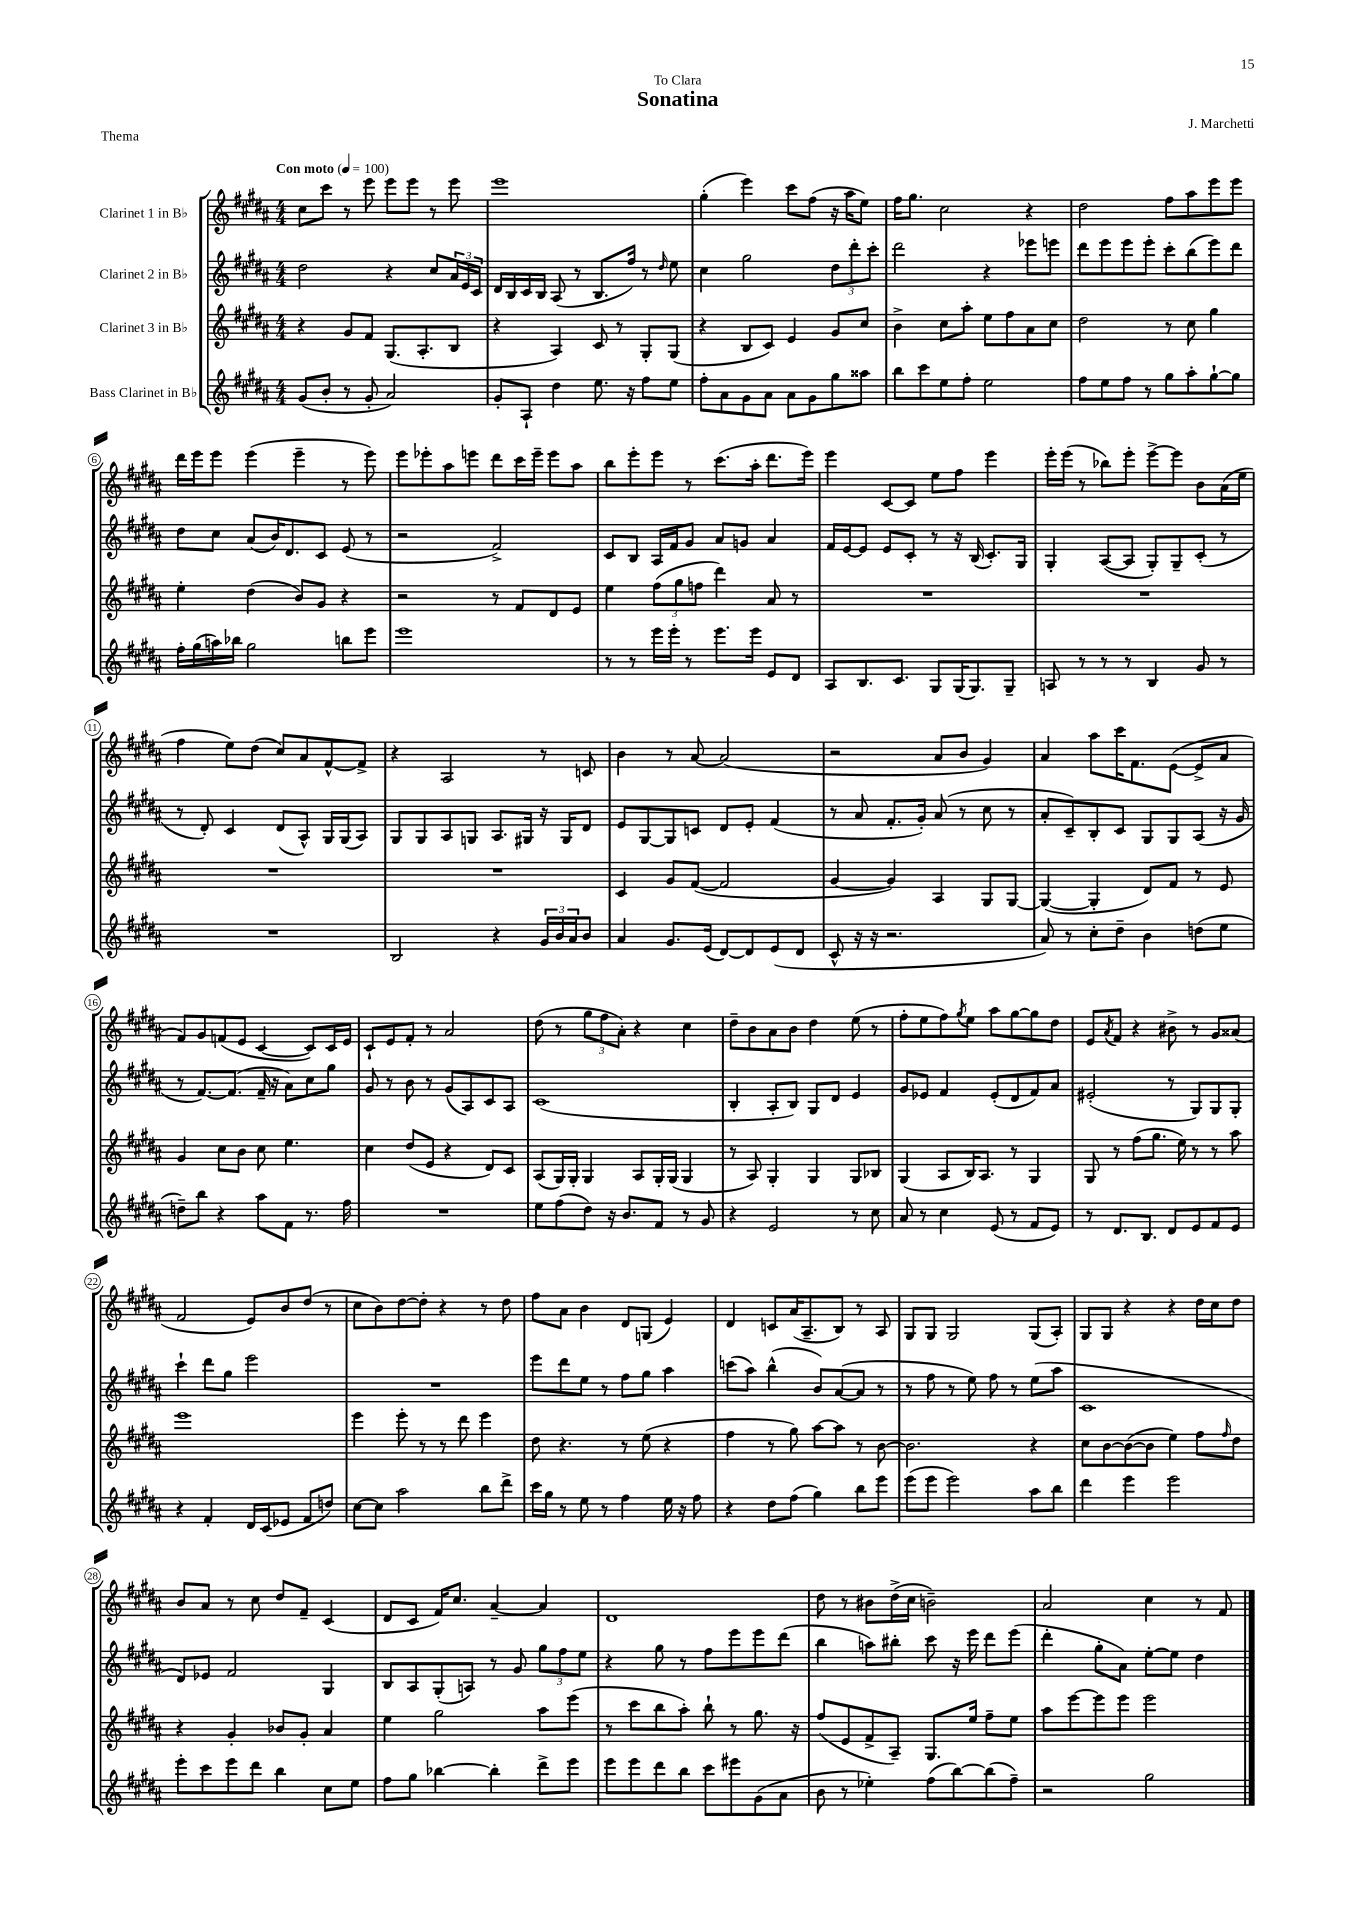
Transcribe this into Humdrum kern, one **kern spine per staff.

**kern	**kern	**kern	**kern
*part4	*part3	*part2	*part1
*staff4	*staff3	*staff2	*staff1
*I"Bass Clarinet in B♭	*I"Clarinet 3 in B♭	*I"Clarinet 2 in B♭	*I"Clarinet 1 in B♭
*clefG2	*clefG2	*clefG2	*clefG2
*k[f#c#g#d#a#]	*k[f#c#g#d#a#]	*k[f#c#g#d#a#]	*k[f#c#g#d#a#]
*M4/4	*M4/4	*M4/4	*M4/4
*MM100	*MM100	*MM100	*MM100
=1	=1	=1	=1
!	!	!	!LO:TX:a:B:t=Con moto
(8g#/L	4r	2dd#\	8cc#\L
8b'/J	.	.	8ccc#\J
8r	8g#/L	.	8r
8g#'/	8f#/J	.	8eee\
2a#/)	(8.G#/L	4r	8eee\L
.	.	.	8eee\J
.	8.A#'/	.	.
.	.	8cc#/L	8r
.	8B/J	24a#/L	8eee\
.	.	24e/	.
.	.	24c#/JJ	.
=2	=2	=2	=2
8g#'/L	4r	16d#/LL	1eee
.	.	16B/	.
8A#`/J	.	16c#/	.
.	.	16B/JJ	.
4dd#\	4A#/)	(8A#/	.
.	.	8r	.
8.ee\	8c#/	8.B/L	.
.	8r	.	.
16r	.	16ff#/Jk)	.
8ff#\L	8G#'/L	8r	.
.	.	16qqdd#/	.
8ee\J	(8G#/J	8ee\	.
=3	=3	=3	=3
8ff#'\L	4r	4cc#\	(4gg#'\
8a#\	.	.	.
8g#\	8B/L	2gg#\	4eee\)
8a#\J	8c#/J)	.	.
8a#\L	4e/	.	8ccc#\L
8g#\	.	.	(8ff#\J
8gg#\	8g#/L	12dd#\L	16r
.	.	.	16aa#\KL
.	.	12ddd#'\	.
8aa##X\J	8cc#/J	.	8ee\J)
.	.	12ccc#'\J	.
=4	=4	=4	=4
8bb\L	4b^\	2ddd#\	16ff#\KL
.	.	.	8.gg#\J
8ccc#\	.	.	.
8ee\	8cc#\L	.	2cc#\
8ff#'\J	8aa#'\J	.	.
2ee\	8ee\L	4r	.
.	8ff#\	.	.
.	8a#\	8eee-X\L	4r
.	8cc#\J	8eeen\J	.
=5	=5	=5	=5
8ff#\L	2dd#\	8ddd#\L	2dd#\
8ee\	.	8eee\	.
8ff#\J	.	8eee\	.
8r	.	8eee'\J	.
8gg#\L	8r	8ccc#'\L	8ff#\L
8aa#'\	8cc#\	(8bb\	8aa#\
[8gg#`\	4gg#\	8eee\)	8eee\
8gg#\J]	.	8ddd#\J	8eee\J
!!LO:LB:g=z
=6	=6	=6	=6
16ff#'\LL	4ee'\	8dd#\L	16ddd#\LL
(16gg#\	.	.	16eee\J
16aan\)	.	8cc#\J	8eee\J
16bb-X\JJ	.	.	.
2gg#\	(4dd#\	(8a#/L	(4eee\
.	.	16b/K)	.
.	.	8.d#/	.
.	8b/L)	.	4eee~\
.	8g#/J	8c#/J	.
8bbn\L	4r	(8e/	8r
8eee\J	.	8r	8eee\)
=7	=7	=7	=7
1eee	2r	2r	8eee\L
.	.	.	8eee-X'\
.	.	.	8aa#\
.	.	.	8eeen\J
.	8r	2f#^/)	8ddd#\L
.	8f#/L	.	16ccc#\L
.	.	.	16eee~\JJ
.	8d#/	.	8eee\L
.	8e/J	.	8aa#\J
=8	=8	=8	=8
8r	4ee\	8c#/L	8bb\L
8r	.	8B/J	8eee'\
16eee\LL	(12ff#\L	16A#/LL	8eee\J
16eee'\JJ	.	16f#/J	.
.	12gg#\	.	.
8r	.	8g#/J	8r
.	12ffn\J	.	.
8.eee\L	4ddd#\)	8a#/L	(8.ccc#\L
.	.	8gn/J	.
16eee\Jk	.	.	16aa#'\Jk
8e/L	8a#/	4a#/	8.ddd#\L
8d#/J	8r	.	.
.	.	.	16eee\Jk)
=9	=9	=9	=9
8A#/L	1r	16f#/LL	4eee\
.	.	[16e/J	.
8.B/	.	8e/J]	.
.	.	8e/L	[8c#/L
8.c#/J	.	.	.
.	.	8c#'/J	8c#/J]
8G#/L	.	8r	8ee\L
(16G#/K	.	16r	8ff#\J
8.G#/)	.	(16B/	.
.	.	8.c#'/L)	4eee\
8G#~/J	.	.	.
.	.	16G#/Jk	.
=10	=10	=10	=10
8An/	1r	4G#'/	16eee'\LL
.	.	.	(16eee\JJ
8r	.	.	8r
8r	.	([8A#/L	8bb-X\L)
8r	.	8A#/J]	8eee'\J
4B/	.	8G#'/L)	[8eee^\L
.	.	8G#~/	8eee\J]
8g#/	.	(8c#'/J	8b\L
8r	.	8r	(16a#\L
.	.	.	16ee\JJ
!!LO:LB:g=z
=11	=11	=11	=11
1r	1r	8r	4ff#\
.	.	8d#'/)	.
.	.	4c#/	8ee\L)
.	.	.	(8dd#\J
.	.	(8d#/L	8cc#/L)
.	.	8A#^^/J)	8a#/
.	.	16G#/LL	[8f#^^/
.	.	(16G#/J	.
.	.	8A#/J)	8f#^/J]
=12	=12	=12	=12
2B/	1r	8G#/L	4r
.	.	8G#/	.
.	.	8A#/	2A#/
.	.	8Gn/J	.
4r	.	8.A#/L	.
.	.	16G#X/Jk	.
24g#/LL	.	16r	8r
24b/	.	.	.
.	.	16G#/KL	.
24a#/J	.	.	.
8b/J	.	8d#/J	8cn/
=13	=13	=13	=13
4a#/	4c#/	8e/L	4b\
.	.	[8G#/	.
8.g#/L	8g#/L	8G#/]	8r
.	([8f#/J	8cn/J	[8a#/
(16e/Jk	.	.	.
[8d#/L)	2f#/]	8d#/L	(2a#/]
8d#/]	.	8e'/J	.
(8e/	.	(4f#/	.
8d#/J	.	.	.
=14	=14	=14	=14
8c#^^/	[4g#/	8r	2r
16r	.	8a#/	.
16r	.	.	.
2.r	4g#/])	8.f#'/L	.
.	.	16g#'/Jk)	.
.	4A#/	(8a#/	8a#/L
.	.	8r	8b/J
.	8G#/L	8cc#\	4g#/)
.	[8G#/J	8r	.
=15	=15	=15	=15
8a#/)	(4G#/_	8a#'/L	4a#/
8r	.	8c#~/)	.
8cc#'\L	4G#'/]	8B'/	8aa#\L
8dd#~\J	.	8c#/J	16ccc#\K
.	.	.	8.f#\
4b\	8d#/L)	8G#/L	.
.	8f#/J	8G#/	([8e\J
(8ddn\L	8r	(8A#/J	8e^/L]
8ee\J	8e/	16r	8a#/J
.	.	16g#/	.
!!LO:LB:g=z
=16	=16	=16	=16
8ddn~\L)	4g#/	8r	8f#/L)
8bb\J	.	[8.f#/L)	8g#/
4r	8cc#\L	.	(8fn/
.	.	(8.f#/J]	.
.	8b\J	.	8e/J
8aa#\L	8cc#\	16f#~/	[4c#/
.	.	16r	.
8f#\J	4.ee\	8a#\L)	.
8.r	.	8cc#\	8c#/L])
.	.	8gg#\J	16c#/L
16ff#\	.	.	16e/JJ
=17	=17	=17	=17
1r	4cc#\	8g#/	8c#`/L
.	.	8r	8e/
.	(8dd#/L	8b\	8f#'/J
.	8e/J	8r	8r
.	4r	(8g#/L	2a#/
.	.	8A#/)	.
.	8d#/L)	8c#/	.
.	8c#/J	8A#/J	.
=18	=18	=18	=18
8ee\L	(8A#/L	(1c#	(8dd#\
(8ff#\	16G#/L)	.	8r
.	16G#'/JJ	.	.
8dd#\J)	4G#/	.	12gg#\L
.	.	.	12ff#\
16r	.	.	.
.	.	.	12a#'\J)
8.b/L	.	.	.
.	8A#/L	.	4r
8f#/J	16G#'/L	.	.
.	(16G#/JJ	.	.
8r	4G#/	.	4cc#\
8g#/	.	.	.
=19	=19	=19	=19
4r	8r	4B'/	8dd#~\L
.	8A#/)	.	8b\
2e/	4G#'/	8A#'/L	8a#\
.	.	8B/J)	8b\J
.	4G#/	8G#/L	4dd#\
.	.	8d#/J	.
8r	8G#/L	4e/	(8ee\
8cc#\	8B-X/J	.	8r
=20	=20	=20	=20
8a#/	(4G#/	8g#/L	8ff#'\L
8r	.	8e-X/J	8ee\
4cc#\	8A#/L	4f#/	8ff#\)
.	.	.	8qgg#/
.	16B/K)	.	8ee\J
.	8.A#/J	.	.
(8e/	.	(8e-'/L	8aa#\L
8r	8r	8d#/	[8gg#\
8f#/L	4G#/	8f#/)	8gg#\]
8e/J)	.	8a#/J	8dd#\J
=21	=21	=21	=21
8r	8G#/	(2e#X'/	8e/L
.	.	.	8qa#/
8.d#/L	8r	.	8f#/J
.	(8ff#\L	.	4r
8.B/J	.	.	.
.	8.gg#\J	.	.
8d#/L	.	8r	8b#X^\
.	16ee\)	.	.
8e/	8r	8G#/L)	8r
8f#/	8r	8G#/	8g#/L
8e/J	8aa#\	8G#'/J	(8a##X/J
!!LO:LB:g=z
=22	=22	=22	=22
4r	1eee	4ccc#`\	2f#/
4f#'/	.	8ddd#\L	.
.	.	8gg#\J	.
16d#/LL	.	2eee\	8e/L)
(16c#/J	.	.	.
8e-X/J	.	.	8b/
8f#/L	.	.	(8dd#/J
8ddn/J)	.	.	8r
=23	=23	=23	=23
[8cc#\L	4eee\	1r	8cc#\L
8cc#\J]	.	.	8b\)
2aa#\	8eee'\	.	[8dd#\
.	8r	.	8dd#'\J]
.	8r	.	4r
.	8ddd#\	.	.
8bb\L	4eee\	.	8r
8ddd#^\J	.	.	8dd#\
=24	=24	=24	=24
16ccc#\LL	8dd#\	8eee\L	8ff#\L
16gg#\JJ	.	.	.
8r	4.r	8ddd#\	8a#\J
8ee\	.	8ee\J	4b\
8r	.	8r	.
4ff#\	8r	8ff#\L	8d#/L
.	(8ee\	8gg#\J	(8Gn/J
16ee\	4r	4aa#\	4e/)
16r	.	.	.
8ff#\	.	.	.
=25	=25	=25	=25
4r	4ff#\	(8cccn\L	4d#/
.	.	8aa#\J)	.
8dd#\L	8r	(4bb^^\	8cn/L
(8ff#\J	8gg#\)	.	(16a#/K
.	.	.	8.A#~/
4gg#\)	[8aa#\L	8b/L)	.
.	8aa#\J]	([8a#/	8B/J)
8bb\L	8r	8a#/J]	8r
8eee\J	[8b\	8r	8A#/
=26	=26	=26	=26
(8eee\L	2.b\]	8r	8G#/L
8eee\J	.	8ff#\	8G#/J
2eee\)	.	8r	2G#/
.	.	8ee\)	.
.	.	8ff#\	.
.	.	8r	.
8aa#\L	4r	(8ee\L	(8G#/L
8bb\J	.	8aa#\J	8A#'/J)
=27	=27	=27	=27
4ddd#\	8cc#\L	1c#	8G#/L
.	[8b\	.	8G#/J
4eee\	(8b\_	.	4r
.	8b\J]	.	.
2eee\	4ee\)	.	4r
.	8ff#\L	.	16dd#\LL
.	.	.	16cc#\J
.	16qqff#/	.	.
.	8dd#\J	.	8dd#\J
!!LO:LB:g=z
=28	=28	=28	=28
8eee'\L	4r	8d#/L)	8b/L
8ccc#\	.	8e-X/J	8a#/J
8eee\	4g#'/	2f#/	8r
8ddd#\J	.	.	8cc#\
4bb\	8b-X/L	.	8dd#/L
.	8g#'/J	.	8f#~/J
8cc#\L	4a#/	4G#/	(4c#/
8ee\J	.	.	.
=29	=29	=29	=29
8ff#\L	4ee\	8B/L	8d#/L
8gg#\J	.	8A#/	8c#/J
[4bb-X\	2gg#\	(8G#'/	16f#/KL)
.	.	.	8.cc#/J
.	.	8An/J)	.
4bb-'\]	.	8r	[4a#~/
.	.	8g#/	.
8ddd#^\L	8aa#\L	12gg#\L	4a#/]
.	.	12ff#\	.
8eee\J	(8eee\J	.	.
.	.	12ee\J	.
=30	=30	=30	=30
8eee\L	8r	4r	1d#
8eee\	8ccc#\L	.	.
8ddd#\	8bb\	8gg#\	.
8bb\J	8aa#'\J)	8r	.
8ccc#\L	8bb`\	8ff#\L	.
8eee#X\	8r	8eee\	.
(8g#\	8.gg#\	8eee\	.
8a#\J	.	(8ddd#\J	.
.	16r	.	.
=31	=31	=31	=31
8b\	(8ff#/L	4bb\	8dd#\
8r	8e/	.	8r
4ee-X'\)	8f#^/	8aan\L)	8b#X\L
.	8A#~/J)	8bb#X'\J	(16dd#^\L
.	.	.	16cc#\JJ
(8ff#\L	8.G#/L	8ccc#\	2bn~\)
[8bb\)	.	16r	.
.	16ee/Jk	16eee\	.
(8bb\]	8ff#~\L	8ddd#\L	.
8ff#~\J)	8ee\J	(8eee\J	.
=32	=32	=32	=32
2r	8aa#\L	4ddd#'\	2a#/
.	[8eee\	.	.
.	8eee\]	8gg#'\L	.
.	8eee\J	8a#\J)	.
2gg#\	2eee\	[8ee'\L	4cc#\
.	.	8ee\J]	.
.	.	4dd#\	8r
.	.	.	8f#/
==	==	==	==
*-	*-	*-	*-
